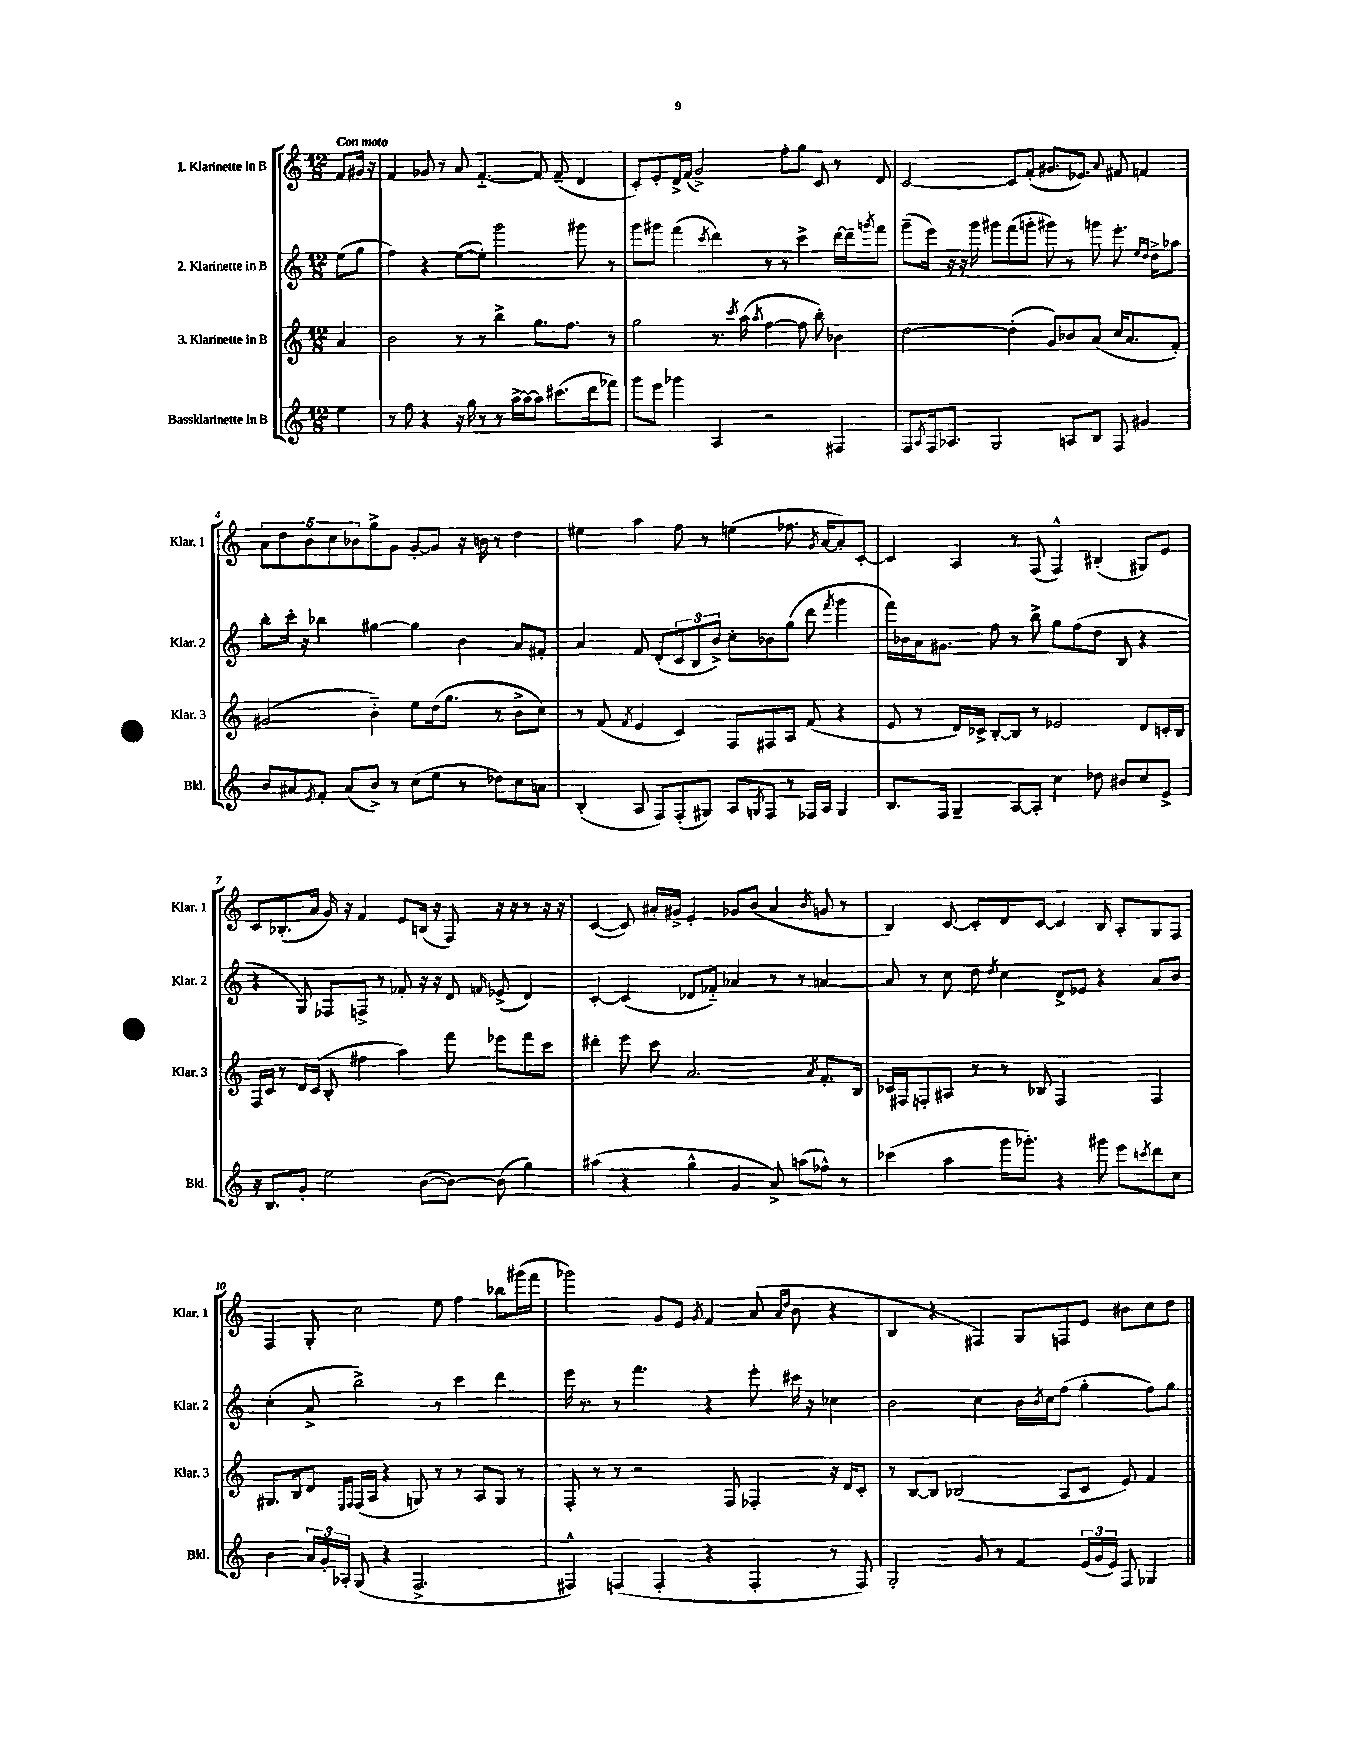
<<
\new StaffGroup <<
\new Staff = "s0" \with { instrumentName = "1. Klarinette in B" shortInstrumentName = "Klar. 1" } {
    \clef treble \key c \major \numericTimeSignature \time 12/8 \partial 4 \tempo "Con moto"
    f'8 gis'16 r16 |
    f'4 ges'8 r8 a'8 f'4.~-_ f'8 f'8--( d'4 |
    c'8-.) e'8-. d'16-> f'16( g'2->) f''8-. g''8 c'8 r8 d'8 |
    c'2~ c'8 f'8-.( gis'8. ees'8.) \appoggiatura { a'8 } fis'8 f'4 |
    \tuplet 5/4 { a'8 d''8 b'8 c''8 bes'8 } g''8-> g'8 g'8~-. g'8 r16 b'16 r8 d''4 |
    eis''4 a''4 f''8 r8 e''4( fes''8. \acciaccatura { g'8 } a'16~ a'8-.) c'8~-. |
    c'4 a4 r8 f8( f4-^) bis4-.( gis8) e'8 |
    c'8 bes8.-.( a'16 g'16) r16 f'4 e'8 b16( r16 f8) r16 r16 r8 r16 r16 |
    c'4~( c'8) ais'16-. gis'16-> e'4-. ges'8 b'8( ais'4 \acciaccatura { b'8 } g'8 r8 |
    b4) c'8~ c'8-. d'8 c'8~ c'4 b8 a8-. g8 f8 |
    f4 g8-. c''2 e''8 f''4 bes''8 gis'''16( f'''16 |
    ges'''2) g'8 e'8 \acciaccatura { g'8 } f'4 a'8( \grace { a'16 d''16 } b'8 r4 |
    b4 r4 fis4) g8 f8 e'8 bis'8 c''8 d''8 \bar "|." |
}
\new Staff = "s1" \with { instrumentName = "2. Klarinette in B" shortInstrumentName = "Klar. 2" } {
    \clef treble \key c \major \numericTimeSignature \time 12/8 \partial 4
    e''8( g''8 |
    f''4) r4 e''8~( e''8-.) g'''2 gis'''8 r8 |
    g'''8 gis'''8 f'''4( \acciaccatura { c'''8 } d'''4) r8 r8 c'''4-> d'''16~ d'''16-- \acciaccatura { g'''8 } f'''8 |
    g'''8--( e'''16) r16 r16 g'''16 gis'''8 f'''8( g'''8-. gis'''8) r8 g'''8 e'''8.-. \grace { e''16 d''16 } d''16-> aes''8 |
    b''8-. c'''16-. r16 bes''4 gis''4~ gis''4 b'4 a'8 fis'8-. |
    a'4 f'8 d'8-.( \tuplet 3/2 { c'8 b8 b'8->) } c''8-. bes'8 g''8( d'''8 \acciaccatura { f'''8 } g'''4 |
    f'''16) bes'16 a'16 gis'8. f''8 r8 b''8-> g''8 f''8( d''8 b8 r4 |
    r4 g8) fes8 f8-> r8 fes'8-. r16 r16 d'8 \grace { f'16 } ees'8->( d'4) |
    c'4~-. c'4( des'8 fes'8-_) aes'4 r8 r8 a'4~ |
    a'8 r8 c''8 d''8 \acciaccatura { d''8 } c''4 d'8-> ees'8 r4 a'8 b'8 |
    c''4-.( a'8-> b''2->) r8 c'''4 d'''4 |
    e'''16 r8. r8 f'''4. r4 e'''8-. cis'''16 r16 ces''4 |
    b'2 c''4 b'16 \acciaccatura { b'8 } c''16 f''8( g''4-. f''8) g''8 \bar "|." |
}
\new Staff = "s2" \with { instrumentName = "3. Klarinette in B" shortInstrumentName = "Klar. 3" } {
    \clef treble \key c \major \numericTimeSignature \time 12/8 \partial 4
    a'4 |
    b'2 r8 r8 b''4-> g''8. f''8. r8 |
    g''2 r8. \acciaccatura { c'''8 } a''16( \acciaccatura { a''8 } f''4~ f''8 b''8-.) bes'4 |
    d''2~ d''4-.( g'8) bes'8 a'8( c''16 a'8. f'8-.) |
    gis'2( b'4-_) e''8 d''16( g''8. r8 b'8-> c''8) |
    r8 f'8( \acciaccatura { f'8 } e'4 c'4) f8 fis8 a8 f'8( r4 |
    e'8 r8 d'16) ces'16-> b8~-. b8 r8 ees'2 d'8 c'16-. b16 |
    f16 c'16 r8 d'16 c'16( b8-. fis''4 a''4) f'''8 ees'''8 f'''8 c'''8 |
    dis'''4-. e'''8 c'''8 a'2. \acciaccatura { a'8 } f'8.-. b16 |
    ces'16 fis16 f8-. ais8 r8 r8 bes8 f2 f4 |
    gis8. b16 d'8 \grace { e16 f16 } f16( a16 r4 g8) r8 r8 a8 g8 r8 |
    f8-. r8 r8 r2 f8 fes4-. r16 d'16 c'8-. |
    r8 b8~ b8 bes2( a8 c'8 e'8) f'4 \bar "|." |
}
\new Staff = "s3" \with { instrumentName = "Bassklarinette in B" shortInstrumentName = "Bkl." } {
    \clef treble \key c \major \numericTimeSignature \time 12/8 \partial 4
    e''4 |
    r8 f''8 r4 r16 g''16 r8 r8 a''16~-> a''16~ a''8 cis'''8.( d'''16 fes'''8) |
    g'''8 e'''8 ges'''4 a4 r2 fis4 |
    f8 \acciaccatura { a8 } f16 aes8. g2 a8 b8 f8 gis'4 |
    b'8 ais'8 \acciaccatura { e'8 } f'8-. ais'8( b'8->) r8 c''8( e''8 r8 des''8) c''8 a'8 |
    b4-.( a8 f8) f8-.( gis8) a8 \acciaccatura { g8 } f8 r8 fes16 a16 g4 |
    b8. f16 g4-- a8~ a8-. c''4 des''8 bis'8 c''8 e'8-> |
    r16 b8. g'8-. e''2 b'8~( b'8~) b'8( g''4) |
    ais''4( r4 g''4-^ g'4 a'8->) a''8( fes''8-^) r8 |
    ces'''4( a''4 g'''16 ges'''8.-.) r4 gis'''8 e'''8 \acciaccatura { c'''8 } d'''8 c''8 |
    b'4 \tuplet 3/2 { a'16 g'16-. aes16-. } g8( r4 f2.-> |
    fis4-^) f4( f4-. r4 f4-. r8 f8) |
    g2-. g'8 r8 f'4 \tuplet 3/2 { e'16( g'16 e'16) } f8 ges4 \bar "|." |
}
>>
>>
